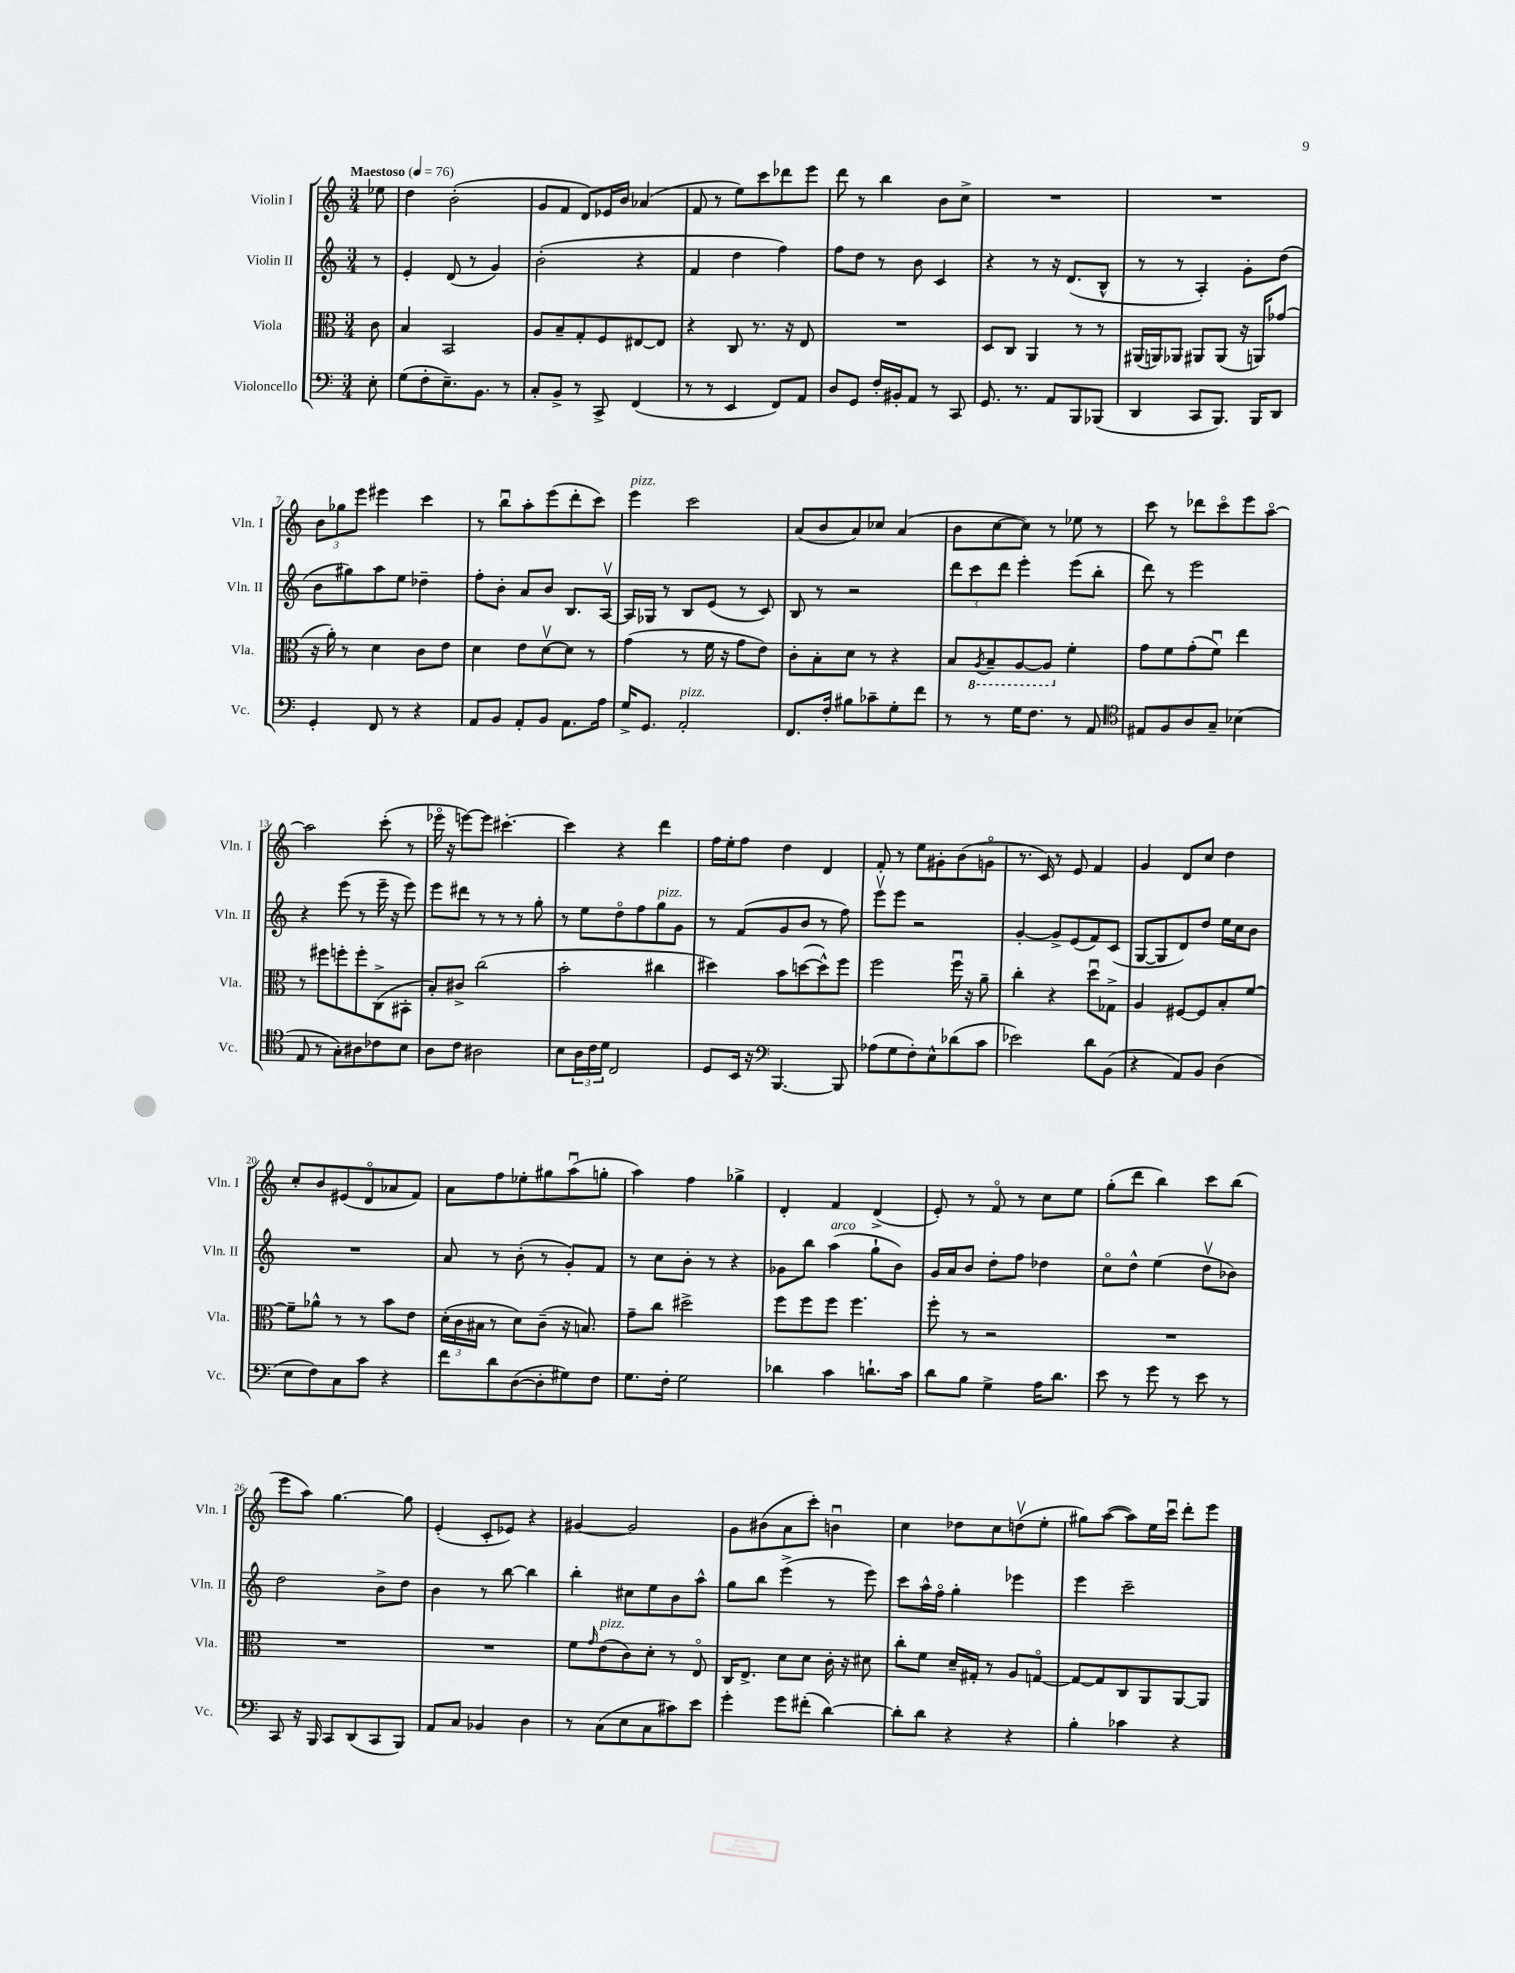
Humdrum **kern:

**kern	**kern	**kern	**kern
*staff4	*staff3	*staff2	*staff1
*clefF4	*clefC3	*clefG2	*clefG2
*k[]	*k[]	*k[]	*k[]
*M3/4	*M3/4	*M3/4	*M3/4
*MM76	*MM76	*MM76	*MM76
8E'	8c	8r	8ee-
=	=	=	=
(8G	4B	4e'	4dd
8F'	.	.	.
8.E~)	2BB	(8d	(2b'
.	.	8r	.
8.BB	.	.	.
.	.	4g)	.
8r	.	.	.
=	=	=	=
8C'	8A	(2b'	8g
8BB^	8B~	.	8f
8r	8G'	.	8d)
8CC^	8F	.	16e-
.	.	.	16b
(4FF	[8E#	4r	(4a-
.	8E#]	.	.
=	=	=	=
8r	4r	4f	8f
8r	.	.	8r
4EE	8C	4dd	8ee)
.	8.r	.	8ccc
8FF)	.	4ff)	8ddd-
.	16r	.	.
8AA	8E	.	8eee
=	=	=	=
8D	2.r	8ff	8ddd
8GG	.	8dd	8r
16F'	.	8r	4bb
16BB#'	.	.	.
8AA	.	8b	.
8r	.	4c	8b
8CC	.	.	8cc^
=	=	=	=
8.GG	8D	4r	2.r
.	8C	.	.
8.r	.	.	.
.	4AA	8r	.
8AA	.	16r	.
.	.	(8.d	.
8BBB	8r	.	.
(8BBB-	8r	8B^^	.
=	=	=	=
4DD	(16AA#	8r	2.r
.	16AA)	.	.
.	8AA-	8r	.
8CC	8AA#	4A')	.
8.BBB)	(8AA#	.	.
.	16r	8g'	.
16BBB	16AA)	.	.
8DD	(8g-	(8dd	.
=	=	=	=
4GG'	16r	8b	12b
.	16a')	.	.
.	.	.	12gg-
.	8r	8gg#)	.
.	.	.	12eee
8FF	4d	8aa	4eee#
8r	.	8ee	.
4r	8c	4dd-~	4ccc
.	8e	.	.
=	=	=	=
8AA	4d	8ff'	8r
8BB	.	8b'	8bbu
8AA'	8e	8a	8aa'
8BB	[8dv	8b	(8eee
8.AA	8d]	8.B	8ddd'
.	8r	.	8ccc)
16A	.	[16Av	.
=	=	=	=
16G^	(4g	16A]	4eee
8.GG	.	16G-	.
.	.	8r	.
2AA'	8r	8B	2ccc
.	16f	(8e	.
.	16r	.	.
.	8g	8r	.
.	8e)	8c)	.
=	=	=	=
8.FF	8c'	8B	(8a
.	8B'	8r	8b
16F'	.	.	.
8B#	8d	2r	8a)
8c-~	8r	.	8cc-
8G'	4r	.	(4a
8f	.	.	.
=	=	=	=
8r	8B	12ddd	8b
.	.	12ccc	.
.	8qAA	.	.
8r	8BB~	.	[8cc
.	.	12ddd	.
16G	[8AA	4eee'	8cc])
8.F	.	.	.
.	8AA]	.	8r
8r	4f'	(8eee	8ee-
8AA	.	8bb'	8r
=	=	=	=
*clefC4	*	*	*
8E#	8g	8ddd)	8ccc
8F	8f	8r	8r
8A	(8g'	2eee	8ddd-
8G~	8fu)	.	8ccco
(4B-	4ee	.	8eee
.	.	.	[8aao
=	=	=	=
8E	8r	4r	2aa]
8r	8ff#	.	.
8G')	8ff'	(8eee	.
8A#	8ff'	8r	.
8c-	(8C^	16eee~	(8ccc'
.	.	16r	.
8B	8BB#'	8eee)	8r
=	=	=	=
8A	8B')	8eee	16eee-o
.	.	.	16r
8c	8c#^	8ddd#	[8eee)
2A#	(2cc	8r	8eee]
.	.	8r	[4.ccc#'
.	.	8r	.
.	.	8gg'	.
=	=	=	=
8B	2b'	8r	4ccc#]
24A	.	8ee	.
24c	.	.	.
24d	.	.	.
2C	.	8ddo	4r
.	.	8ff	.
.	4cc#	8gg	4ddd
.	.	8g	.
=	=	=	=
8D	4dd#)	8r	16ff
.	.	.	16ee'
16BB	.	(8f	8ff
16r	.	.	.
*clefF4	*	*	*
[4.BBB	8b	8g	4dd
.	([8dd	8b	.
.	8dd^^])	8r	4d
8BBB]	8ff	8ff)	.
=	=	=	=
(8A-	2ff	8eeev	8f'
8G	.	8eee	8r
8F')	.	2r	8ee
8E^^	.	.	8g#'
(8d-	16ffu	.	(8b
.	16r	.	.
8c	8a~	.	8go
=	=	=	=
2e-)	4cc'	[4g'	8.r
.	.	.	16c)
.	4r	8g^]	8r
.	.	(8e	8e
8d	8ddu	8f)	4f
(8BB	8G-^	(8c	.
=	=	=	=
4r	4A	[8G	4g
.	.	8G]	.
8AA)	[8F#	8d)	8d
8BB	8F#]	8dd	8cc
(4D	8B'	16ee	4dd
.	.	16cc	.
.	[8f	8b	.
=	=	=	=
8E	8f~]	2.r	8cc'
8F)	8a-^^	.	8b
8C	8r	.	(8e#
8c	8r	.	8do
4r	8b	.	8a-
.	8e	.	8f)
=	=	=	=
8f	(24d'	8a	8a
.	24c	.	.
.	24B#	.	.
8d	8r	8r	8ff
([8D	8d)	(8b'	8ee-'
8D']	(8c~	8r	8gg#
8G#)	16r	8g')	(8aau
.	8.B)	.	.
8F	.	8f	8gg'
=	=	=	=
8.G	8g~	8r	4aa)
.	8cc	8cc	.
16F'	.	.	.
2G	2dd#^	8b'	4ff
.	.	8r	.
.	.	4r	4gg-^
=	=	=	=
4d-	8ff	8g-	4d'
.	8ff	8bb	.
4c	8ff	(4aa	4f
.	4.ff	.	.
8.d`	.	8gg`	(4d^
.	.	8b)	.
16c	.	.	.
=	=	=	=
8d	8ff'	16g	8e')
.	.	16a	.
8B	8r	8b	8r
4G^	2r	8dd'	8fo
.	.	8ff	8r
16A	.	4dd-	8cc
8.d	.	.	.
.	.	.	8ee
=	=	=	=
8e	2.r	8cco	(8gg'
8r	.	8dd^^	8ddd
8g	.	(4ee	4bb)
8r	.	.	.
8e	.	8ddv	8ccc
8r	.	8b-)	(8bb
=	=	=	=
8CC	2.r	2dd	8eee
16r	.	.	8aa)
16BBB	.	.	.
8CC	.	.	[4.gg
(8DD	.	.	.
8CC	.	8b^	.
8BBB)	.	8dd	8gg]
=	=	=	=
8AA	2.r	4b	(4e'
8C	.	.	.
4BB-	.	8r	8c'
.	.	[8bb	8e-)
4D	.	4bb]	4r
=	=	=	=
8r	8f	4bb'	[4g#
.	16qqg	.	.
(8C	(8e	.	.
8E	8c)	8cc#	2g#]
8C	8d'	8ee	.
8c#)	8r	8b	.
8e	8Eo	8aa^^	.
=	=	=	=
4g'	16C	8gg	8g
.	8.E^	.	.
.	.	8bb	(8b#
8g	8d	(4eee^	8a
(8f#'	8d	.	8ccc')
[4d)	16c'	8r	4bu
.	16r	.	.
.	8d#	8eee)	.
=	=	=	=
8d']	8cc'	8ccc	4cc
8d	8f	16aa^^	.
.	.	16ffo	.
4r	16d~	4gg'	8dd-
.	16G#'	.	.
.	8r	.	8cc
4r	8A	4eee-	(8ddv
.	[8Go	.	8ee'
=	=	=	=
4B'	8G_	4eee	8gg#)
.	8G]	.	([8aa
4c-	8C	2ccc~	8aa])
.	8AA	.	16ee
.	.	.	16cccu
4r	[8AA	.	8ddd'
.	8AA]	.	8eee
==	==	==	==
*-	*-	*-	*-
